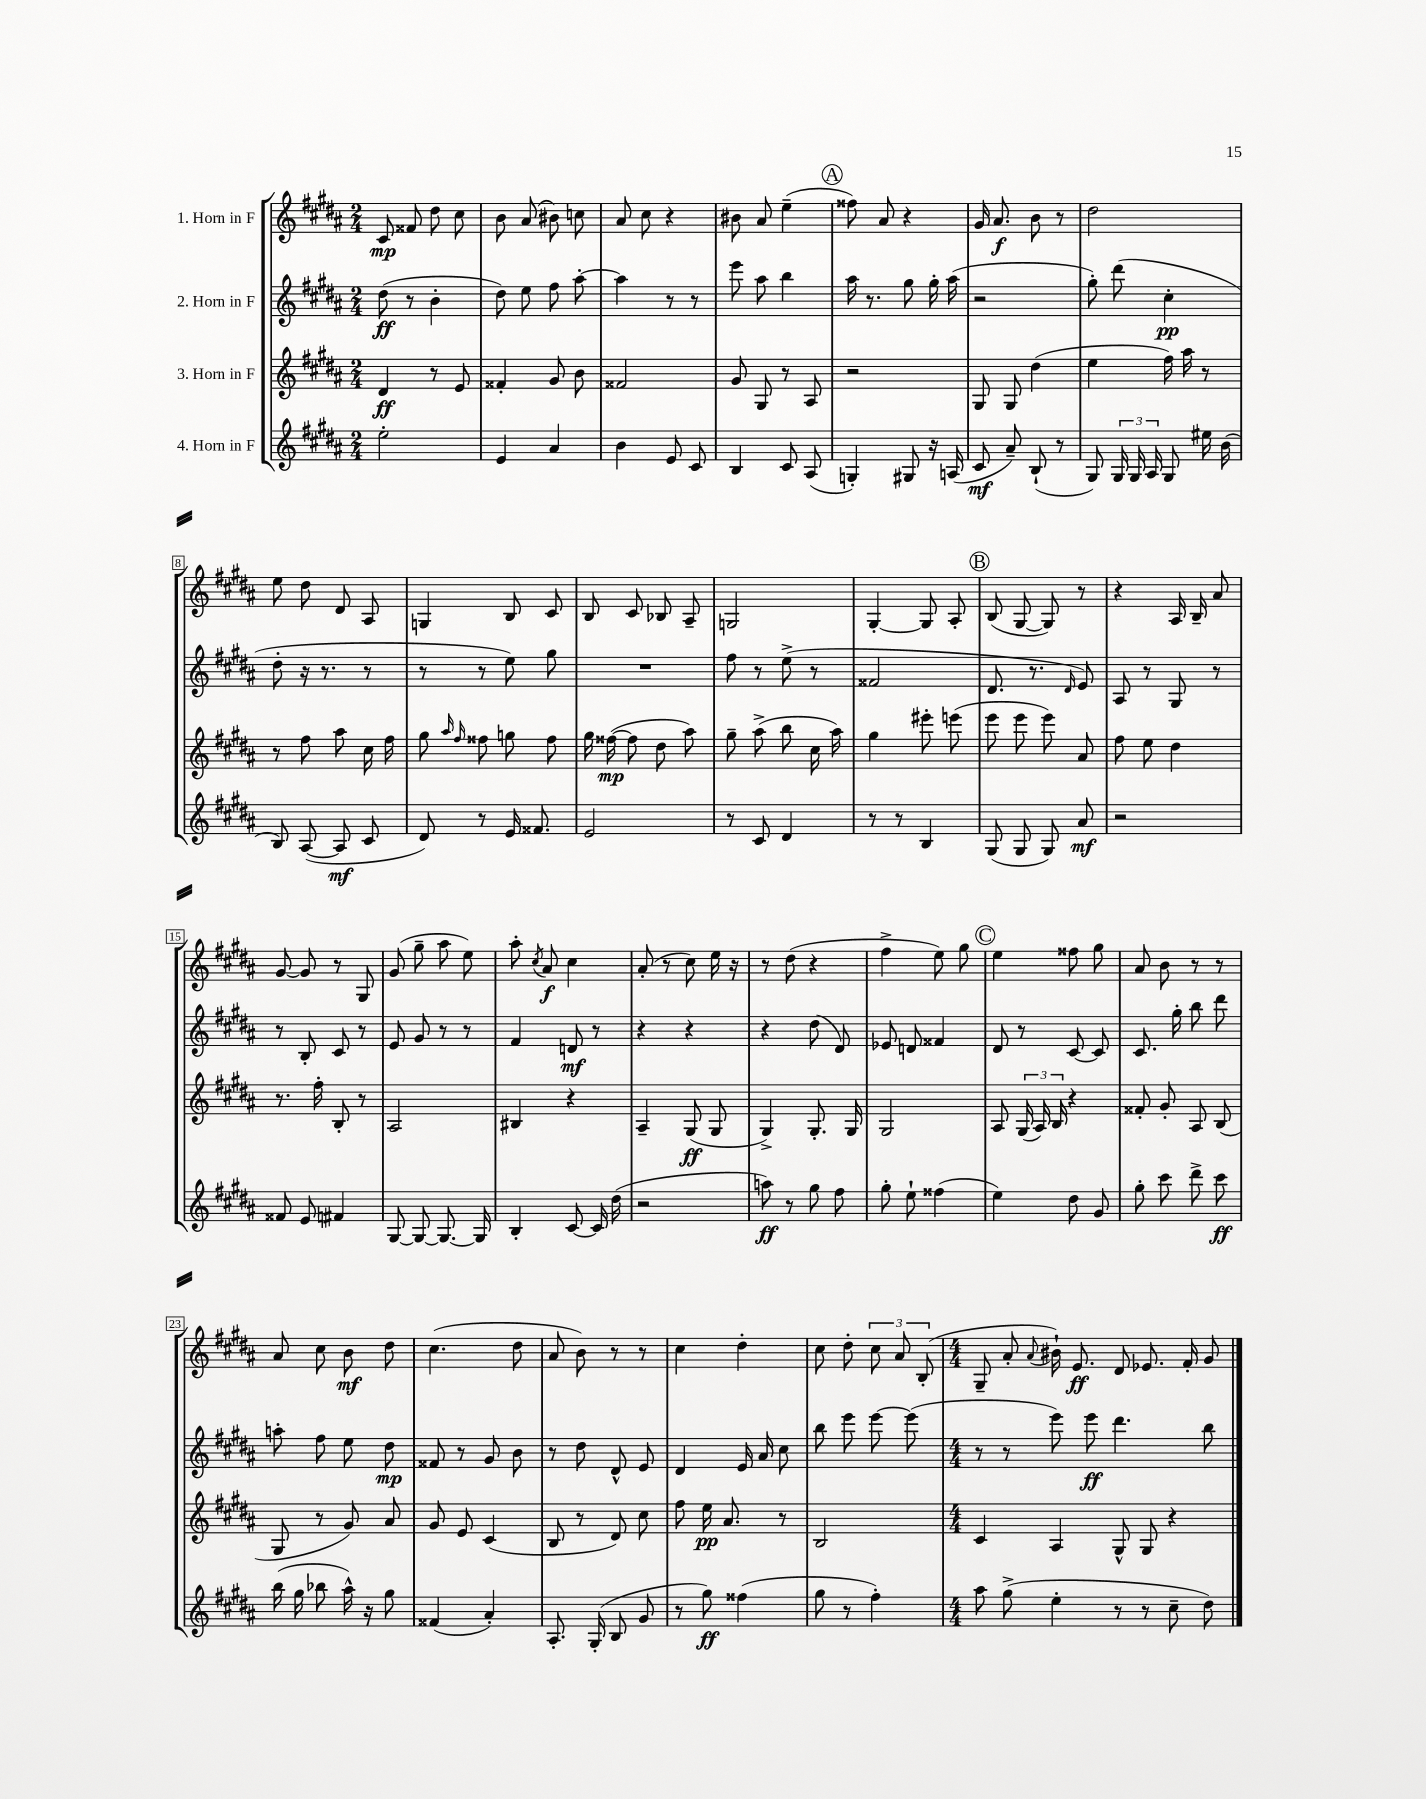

**kern	**kern	**kern	**kern
*staff4	*staff3	*staff2	*staff1
*clefG2	*clefG2	*clefG2	*clefG2
*k[f#c#g#d#a#]	*k[f#c#g#d#a#]	*k[f#c#g#d#a#]	*k[f#c#g#d#a#]
*M2/4	*M2/4	*M2/4	*M2/4
2ee'	4d#	(8dd#	8c#
.	.	8r	8f##
.	8r	4b'	8dd#
.	8e	.	8cc#
=	=	=	=
4e	4f##'	8dd#)	8b
.	.	8ee	(8a#
4a#	8g#	8ff#	8b#)
.	8b	[8aa#'	8cc
=	=	=	=
4b	2f##	4aa#]	8a#
.	.	.	8cc#
8e	.	8r	4r
8c#	.	8r	.
=	=	=	=
4B	8g#	8eee	8b#
.	8G#	8aa#	8a#
8c#	8r	4bb	(4ee~
(8A#	8A#	.	.
=	=	=	=
4G')	2r	16aa#	8ff##)
.	.	8.r	.
.	.	.	8a#
8G#	.	8gg#	4r
16r	.	16gg#'	.
(16A	.	(16aa#	.
=	=	=	=
8c#	8G#	2r	16g#
.	.	.	8.a#
8a#~)	8G#	.	.
(8B`	(4dd#	.	8b
8r	.	.	8r
=	=	=	=
8G#)	4ee	8gg#')	2dd#
24G#	.	(8ddd#	.
24G#	.	.	.
24A#	.	.	.
8G#	16ff#)	4cc#'	.
.	16aa#	.	.
16ee#	8r	.	.
(16b	.	.	.
=	=	=	=
8B)	8r	8dd#'	8ee
([8A#	8ff#	16r	8dd#
.	.	8.r	.
8A#]	8aa#	.	8d#
8c#	16cc#	8r	8A#
.	16ff#	.	.
=	=	=	=
8d#)	8gg#	8r	4G
.	16qqaa#	.	.
.	16qqff#	.	.
8r	8ff##	8r	.
16e	8gg	8ee)	8B
8.f##	.	.	.
.	8ff##	8gg#	8c#
=	=	=	=
2e	16gg#	2r	8B
.	([16ff##	.	.
.	8ff##]	.	8c#
.	8dd#	.	8B-
.	8aa#)	.	8A#~
=	=	=	=
8r	8gg#~	8ff#	2G
8c#	(8aa#^	8r	.
4d#	8bb	(8ee^	.
.	16cc#	8r	.
.	16aa#)	.	.
=	=	=	=
8r	4gg#	2f##	[4G#'
8r	.	.	.
4B	8eee#'	.	8G#]
.	(8eee	.	8A#'
=	=	=	=
(8G#	8eee	8.d#	(8B
8G#	8eee	.	[8G#
.	.	8.r	.
8G#)	8eee)	.	8G#])
.	.	16qqd#	.
8a#	8a#	8e)	8r
=	=	=	=
2r	8ff#	8A#	4r
.	8ee	8r	.
.	4dd#	8G#	16A#
.	.	.	16B~
.	.	8r	8a#
=	=	=	=
8f##	8.r	8r	[8g#
8e	.	8B'	8g#]
.	16ff#'	.	.
4f#	8B'	8c#	8r
.	8r	8r	8G#
=	=	=	=
[8G#	2A#	8e	(8g#
8G#_	.	8g#	8gg#~
8.G#_	.	8r	8aa#
.	.	8r	8ee)
16G#]	.	.	.
=	=	=	=
4B'	4B#	4f#	8aa#'
.	.	.	8qcc#
.	.	.	8a#
[8c#	4r	8d	4cc#
16c#]	.	8r	.
(16dd#	.	.	.
=	=	=	=
2r	4A#~	4r	(8a#'
.	.	.	8r
.	(8G#	4r	8cc#)
.	8G#	.	16ee
.	.	.	16r
=	=	=	=
8aa)	4G#^)	4r	8r
8r	.	.	(8dd#
8gg#	8.G#'	(8dd#	4r
8ff#	.	8d#)	.
.	16G#	.	.
=	=	=	=
8gg#'	2G#	8e-	4ff#^
8ee`	.	8d	.
(4ff##	.	4f##	8ee)
.	.	.	8gg#
=	=	=	=
4ee)	8A#	8d#	4ee
.	(24G#	8r	.
.	24A#)	.	.
.	24B	.	.
8dd#	4r	[8c#	8ff##
8g#	.	8c#]	8gg#
=	=	=	=
8gg#'	8f##'	8.c#	8a#
8ccc#	8g#'	.	8b
.	.	16gg#'	.
8ddd#^	8A#	8bb	8r
8ccc#	(8B	8ddd#	8r
=	=	=	=
(16bb	8G#	8aa'	8a#
16gg#	.	.	.
8bb-	8r	8ff#	8cc#
16aa#^^)	8g#)	8ee	8b
16r	.	.	.
8gg#	8a#	8dd#	8dd#
=	=	=	=
(4f##	8g#	8f##	(4.cc#
.	8e	8r	.
4a#')	(4c#	8g#	.
.	.	8b	8dd#
=	=	=	=
8.A#'	8B	8r	8a#
.	8r	8dd#	8b)
(16G#'	.	.	.
8B	8d#)	8d#^^	8r
8g#	8cc#	8e	8r
=	=	=	=
8r	8ff#	4d#	4cc#
8gg#)	16ee	.	.
.	8.a#	.	.
(4ff##	.	16e	4dd#'
.	.	16a#	.
.	8r	8cc#	.
=	=	=	=
8gg#	2B	8bb	8cc#
8r	.	8eee	8dd#'
4ff#')	.	[8eee	12cc#
.	.	.	12a#
.	.	(8eee]	.
.	.	.	(12B'
=	=	=	=
*M4/4	*M4/4	*M4/4	*M4/4
8aa#	4c#	8r	8G#~
(8gg#^	.	8r	8a#'
.	.	.	8qqa#
4ee'	4A#	8eee)	16b#`)
.	.	.	8.e
.	.	8eee	.
8r	8G#^^	4.ddd#	8d#
8r	8G#	.	8.e-
8cc#~	4r	.	.
.	.	.	16f#'
8dd#)	.	8bb	8g#
==	==	==	==
*-	*-	*-	*-
